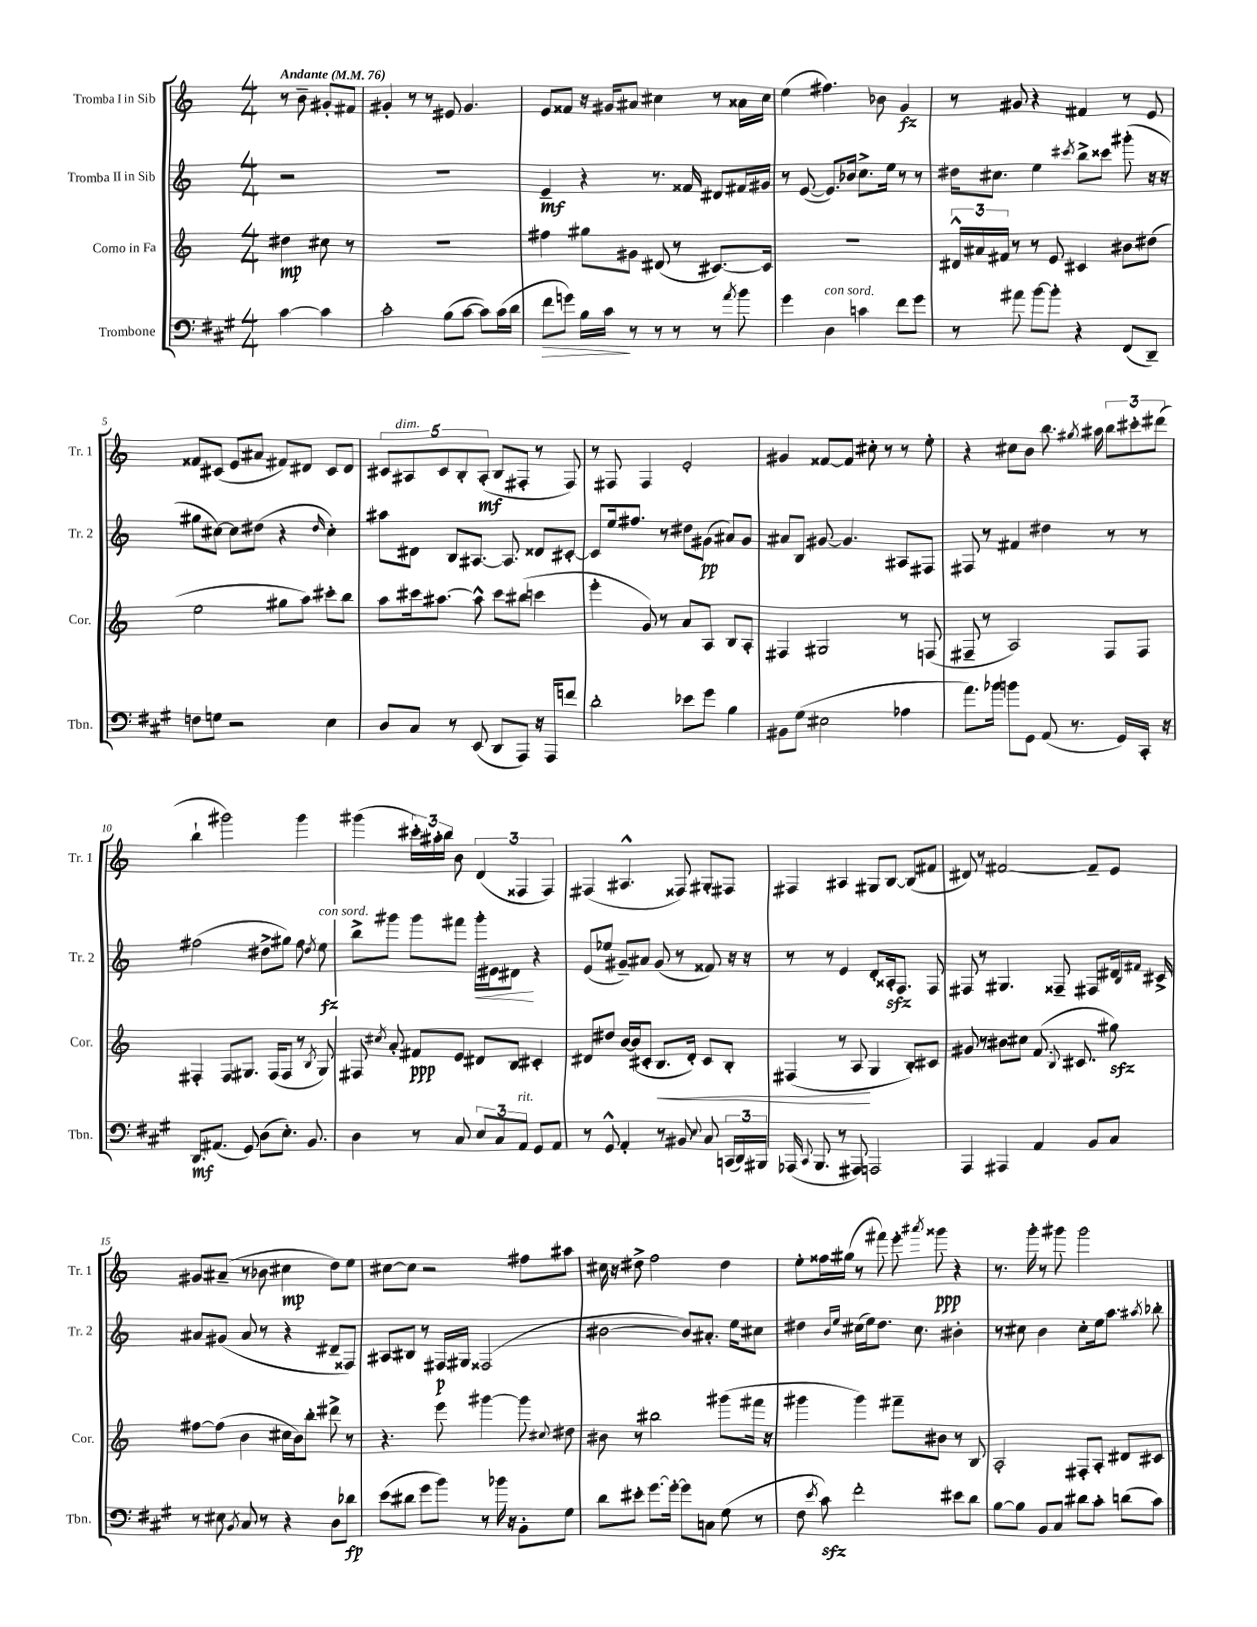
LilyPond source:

<<
\new StaffGroup <<
\new Staff = "s0" \with { instrumentName = "Tromba I in Sib" shortInstrumentName = "Tr. 1" } {
    \clef treble \key c \major \numericTimeSignature \time 4/4 \partial 2 \tempo "Andante" 4 = 76
    \autoBeamOff r8 b'8-- gis'8[-. fis'8] |
    gis'4-. r8 r8 eis'8 gis'4. |
    e'8[ fisis'8] r16 gis'16[ ais'8] cis''4 r8 aisis'16[ cis''16] |
    e''4( fis''4.) bes'8 g'4\fz |
    r8 gis'8 r4 fis'4 r8 e'8 |
    fisis'8[ cis'8]( e'8[ ais'8] fis'8[) dis'8] cis'8[ dis'8] |
    \tuplet 5/4 { cis'8[ ais8^\markup { \italic "dim." } cis'8 b8-. ais8]-.\mf( } b8[ fis8]-. r8 fis8) |
    r8 fis8 fis4 e'2-. |
    gis'4 fisis'8[~ fisis'8] cis''8-. r8 r8 e''8-. |
    r4 cis''8[ b'8] b''8. \acciaccatura { gis''8 } ais''16 \tuplet 3/2 { b''8[ cis'''8-. dis'''8]( } |
    b''4-! gis'''2) gis'''4 |
    gis'''4( \tuplet 3/2 { cis'''16[-.) ais''16-. b''16] } b'8 \tuplet 3/2 { d'4( fisis4 fisis4) } |
    fis4( ais4.-^ fisis8) gis8[-. fis8] |
    fis4 ais4 gis8[ b8]~ b8[( fis'8] |
    dis'8) r8 fis'2~ fis'8[-- e'8] |
    gis'8[ ais'8]--( r8 bes'8 cis''4\mp d''8[) e''8] |
    cis''8[~ cis''8] r2 fis''8[ ais''8] |
    cis''16 r16 dis''8-> f''2 dis''4 |
    e''8[-. fisis''16 gis''16]( r8 fis'''8) e'''8-. \acciaccatura { ais'''8 } gisis'''8\ppp r4 |
    r8. g'''16-. r8 gis'''8 gis'''2 \bar "|." |
}
\new Staff = "s1" \with { instrumentName = "Tromba II in Sib" shortInstrumentName = "Tr. 2" } {
    \clef treble \key c \major \numericTimeSignature \time 4/4 \partial 2
    \autoBeamOff r2 |
    R1 |
    e'4--\mf r4 r8. fisis'16 dis'8[ fis'16 gis'16] |
    r8 e'8~( e'8.[) bes'16] c''8.[-> e''16] r8 r8 |
    dis''16[ cis''8.] e''4 \acciaccatura { cis'''8 } b''8[-> cisis'''8] gis'''8-.( r16 r16 |
    gis''8[ cis''8]~) cis''8[ dis''8]( r4 \grace { dis''16 } cis''4-.) |
    ais''8[ dis'8] b8[ ais8.]~ ais8. disis'8[ cis'8]~-. |
    cis'8[ e''16 fis''8.] r8 dis''8[ gis'8]\pp( ais'8[) gis'8] |
    ais'8[ b8] gis'8~ gis'4. ais8[ fis8] |
    fis8 r8 fis'4 dis''4 r8 r8 |
    fis''2( dis''8[-> gis''8]) fis''8 \acciaccatura { dis''8 } e''8\fz^\markup { \italic "con sord." } |
    b''8[-> gis'''8] gis'''8[ fis'''8] gis'''16[-.\< eis'16 dis'8]\! r4 |
    e'8[( ees''8] gis'8[--) ais'8] gis'8( r8 fisis'8) r16 r16 |
    r8 r8 e'4 d'8[-. aisis16-.\sfz f8.] f8 |
    fis8 r8 gis4. fisis8-- fis8[ dis'16] \grace { b16[ fis'16] } cis'16-> |
    ais'8[ gis'8]( ais'8 r8 r4 dis'8[-- fisis8]) |
    ais8[ bis8] r8 fis16[\p gis16] fisis2( |
    bis'2~ bis'8[) ais'8.]-. e''16[ cis''8] |
    dis''4 \grace { b'16[ e''16] } cis''16[( e''16) dis''8.] cis''8. bis'4-. |
    r8 cis''8 b'4 cis''8[-. e''16 a''8.] \acciaccatura { ais''8 } bes''8-. \bar "|." |
}
\new Staff = "s2" \with { instrumentName = "Corno in Fa" shortInstrumentName = "Cor." } {
    \clef treble \key c \major \numericTimeSignature \time 4/4 \partial 2
    \autoBeamOff dis''4\mp cis''8 r8 |
    R1 |
    fis''4 gis''8[ gis'8] dis'8( r8 cis'8.[~) cis'16] |
    R1 |
    \tuplet 3/2 { dis'16[-^ ais'16 fis'16] } r8 r8 e'8 cis'4 bis'8[ dis''8]( |
    e''2 gis''8[ a''8]) cis'''8[-. b''8] |
    a''8[ cis'''16 ais''8.]~ ais''8-^ cis'''8[ bis''8]( c'''4 |
    e'''4-. g'8) r8 a'8[ a8] b8[ a8]-. |
    fis4 gis2 r8 f8( |
    fis8-- r8 a2) fis8[ fis8] |
    fis4-. fis8[ gis8.] fis16[( fis8] r8 \acciaccatura { b8 } gis8) |
    fis8 \acciaccatura { cis''8 } a'8-. fis'8[\ppp e'8] dis'8[ b8] cis'4-. |
    dis'8[ dis''8] b'16[~ b'16( cis'8]-. b8.[\< dis'16]-.) cis'8[ b8]-. |
    fis4( r8 a8\! g4 b8[-.) cis'8] |
    gis'8 r8 bis'8[ cis''8] f'8.( \appoggiatura { b8 } cis'8. gis''8\sfz) |
    fis''8[~ fis''8]( b'4 cis''16[ b'16) b''8]-. dis'''8-> r8 |
    r4. e'''8 gis'''4~ gis'''8 \appoggiatura { cis''8 } dis''8 |
    bis'8 r8 bis''2 gis'''8[( fis'''16] r16 |
    gis'''4 gis'''4) fis'''8[-- bis'8] r8 b8 |
    a2-. fis8[-. a8]-. dis'8[ cis'8] \bar "|." |
}
\new Staff = "s3" \with { instrumentName = "Trombone" shortInstrumentName = "Tbn." } {
    \clef bass \key a \major \numericTimeSignature \time 4/4 \partial 2
    \autoBeamOff cis'4~ cis'4 |
    cis'2-. b8[( cis'8]~ cis'8[) cis'16( d'16] |
    fis'8[\> g'8]) b16[ cis'16]\! r8 r8 r8 r8 \acciaccatura { a'8 } b'8 |
    gis'4 d4^\markup { \italic "con sord." } c'4 fis'8[ gis'8] |
    r8 ais'8 b'8[~ b'8]-. r4 fis,8[( d,8]--) |
    f8[ g8] r2 e4 |
    d8[ cis8] r8 e,8( d,8[ a,,8]) r16 a,,16[ f'8] |
    d'2-. ees'8[ gis'8] b4 |
    bis,8[ gis8]( eis2 aes4 |
    a'8.[) bes'16] b'8[ gis,8] a,8( r8. gis,16[) cis,16]-. r16 |
    d,8.[\mf ais,8.]( gis,8) d8[( e8.]-.) b,8. |
    d4 r8 cis8 \tuplet 3/2 { e8[ cis8 a,8]^\markup { \italic "rit." } } gis,8[ a,8] |
    r8 gis,8-^ a,4-. r8 bis,8 \appoggiatura { e8 } cis8 \tuplet 3/2 { c,16[( d,16) bis,,16] } |
    aes,,16( \appoggiatura { cis,8 } b,,8. r8 ais,,8) a,,2 |
    a,,4 ais,,4 a,4 b,8[ cis8] |
    r8 eis8 \acciaccatura { b,8 } cis8 r8 r4 d8[ des'8]\fp |
    e'8[( dis'8] gis'8[ b'8]) r8 bes'16 r16 b,8[-. gis8] |
    d'8[ eis'8]-. gis'8.[~ gis'16]~-. gis'8[ c8] gis8( r8 |
    fis8 \acciaccatura { e'8 } cis'8\sfz) fis'2-. eis'8[ d'8] |
    b8[~ b8] b,8[ cis8] dis'8[ cis'8]-. d'8[( cis'8]) \bar "|." |
}
>>
>>
